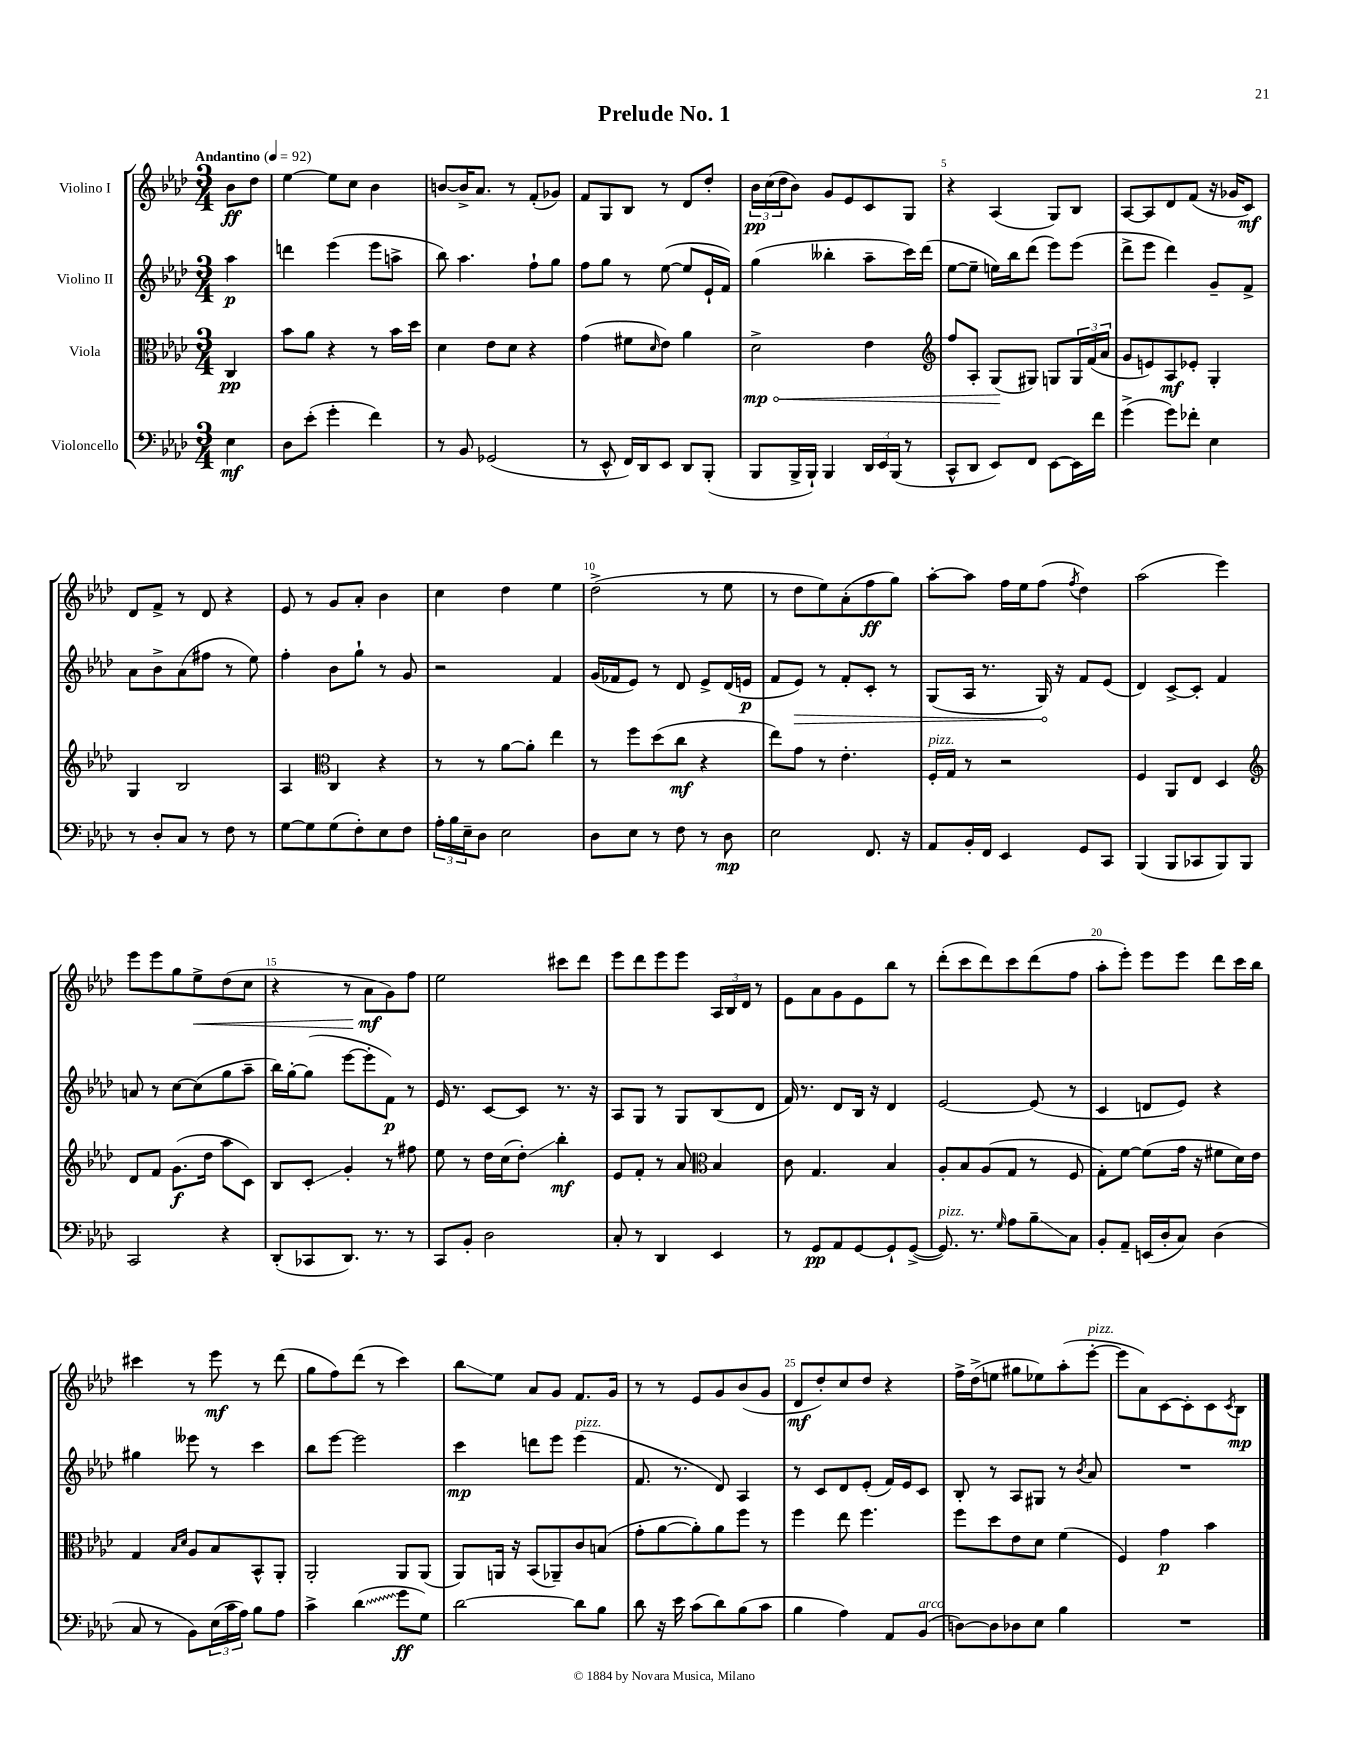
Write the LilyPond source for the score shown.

\header { title = "Prelude No. 1" }
<<
\new StaffGroup <<
\new Staff = "s0" \with { instrumentName = "Violino I" } {
    \clef treble \key aes \major \numericTimeSignature \time 3/4 \partial 4 \tempo "Andantino" 4 = 92
    bes'8\ff des''8 |
    ees''4~ ees''8 c''8 bes'4 |
    b'8~ b'16-> aes'8. r8 f'8-.( ges'8) |
    f'8 g8 bes8 r8 des'8 des''8-. |
    \tuplet 3/2 { bes'16\pp c''16( des''16 } bes'8) g'8 ees'8 c'8 g8 |
    r4 aes4( g8) bes8 |
    aes8~ aes8 des'8 f'8( r16 ges'16 c'8\mf) |
    des'8 f'8-> r8 des'8 r4 |
    ees'8 r8 g'8 aes'8-. bes'4 |
    c''4 des''4 ees''4 |
    des''2->( r8 ees''8 |
    r8 des''8 ees''8) aes'8-.( f''8\ff g''8) |
    aes''8~-. aes''8 f''16 ees''16 f''8( \acciaccatura { f''8 } des''4) |
    aes''2( ees'''4) |
    ees'''8 ees'''8 g''8 ees''8->\< des''8( c''8 |
    r4 r8 aes'8\mf\! g'8) f''8 |
    ees''2 cis'''8 des'''8 |
    ees'''8 des'''8 ees'''8 ees'''8 \tuplet 3/2 { aes16 bes16 des'16 } r8 |
    ees'8 aes'8 g'8 ees'8 bes''8 r8 |
    des'''8-.( c'''8 des'''8) c'''8 des'''8( f''8 |
    aes''8-. ees'''8-.) ees'''8 ees'''8 des'''8 c'''16 bes''16 |
    cis'''4 r8 ees'''8\mf r8 des'''8( |
    g''8 f''8) des'''8( r8 c'''4) |
    bes''8\glissando ees''8 aes'8 g'8 f'8. g'16 |
    r8 r8 ees'8 g'8 bes'8( g'8 |
    des'8\mf des''8-.) c''8 des''8 r4 |
    f''16-> des''16->( e''8 gis''8 ees''8) aes''8-.( ees'''8~-.^\markup { \italic "pizz." } |
    ees'''8 aes'8) c'8~ c'8-. c'8 \acciaccatura { c'8 } bes8\mp \bar "|." |
}
\new Staff = "s1" \with { instrumentName = "Violino II" } {
    \clef treble \key aes \major \numericTimeSignature \time 3/4 \partial 4
    aes''4\p |
    d'''4 ees'''4( ees'''8 a''8-> |
    bes''8) aes''4. f''8-! g''8 |
    f''8 g''8 r8 ees''8~( ees''8 ees'16-! f'16) |
    g''4( beses''4-. aes''8-- c'''16) des'''16( |
    ees''8~ ees''8-- e''16) bes''16 des'''8( ees'''8) ees'''8( |
    des'''8-> ees'''8 des'''4) g'8-- f'8-> |
    aes'8 bes'8-> aes'8( fis''8 r8 ees''8) |
    f''4-. bes'8 g''8-! r8 g'8 |
    r2 f'4 |
    g'16( fes'16 ees'8) r8 des'8 ees'8-> des'16( e'16\p |
    f'8 \once \override Hairpin.circled-tip = ##t ees'8\>) r8 f'8-. c'8-. r8 |
    g8( aes16 r8. g16\!) r16 f'8 ees'8( |
    des'4) c'8~-> c'8-. f'4 |
    a'8 r8 c''8~ c''8( g''8 aes''8-- |
    bes''16) g''16~-. g''8( ees'''8~ ees'''8-. f'8\p) r8 |
    ees'16 r8. c'8~ c'8 r8. r16 |
    aes8 g8 r8 g8 bes8( des'8 |
    f'16) r8. des'8 bes16 r16 des'4 |
    ees'2~ ees'8( r8 |
    c'4 d'8 ees'8) r4 |
    gis''4 eeses'''8 r8 c'''4 |
    bes''8 ees'''8~ ees'''2 |
    c'''4\mp d'''8 ees'''8 ees'''4^\markup { \italic "pizz." }( |
    f'8. r8. des'8) aes4 |
    r8 c'8 des'8 ees'8-.( f'16) ees'16 c'8 |
    bes8-. r8 aes8 gis8 r8 \acciaccatura { bes'8 } aes'8 |
    R2. \bar "|." |
}
\new Staff = "s2" \with { instrumentName = "Viola" } {
    \clef alto \key aes \major \numericTimeSignature \time 3/4 \partial 4
    c4\pp |
    bes'8 aes'8 r4 r8 bes'16 des''16 |
    des'4 ees'8 des'8 r4 |
    g'4( fis'8 \grace { des'16 } ees'8) aes'4 |
    \once \override Hairpin.circled-tip = ##t des'2->\mp\< ees'4 |
    \clef treble f''8 aes8-. g8\!( gis8) g8 \tuplet 3/2 { g16 f'16( aes'16 } |
    g'8 e'8) aes8\mf ees'8-. g4-. |
    g4 bes2 |
    aes4 \clef alto c4 r4 |
    r8 r8 aes'8~ aes'8-. ees''4 |
    r8 f''8 des''8( c''8\mf r4 |
    ees''8) g'8 r8 ees'4.-. |
    f16-.^\markup { \italic "pizz." } g16 r8 r2 |
    f4 aes,8 ees8 des4 |
    \clef treble des'8 f'8 g'8.\f( des''16 aes''8 c'8) |
    bes8 c'8-.\glissando g'4-. r8 fis''8 |
    ees''8 r8 des''16 c''16( des''8-.\glissando) bes''4-.\mf |
    ees'8 f'8-. r8 aes'8 \clef alto bes4 |
    c'8 g4. bes4 |
    aes8-. bes8 aes8( g8 r8 f8 |
    g8-.) f'8~ f'8( g'16 r16 fis'8 des'16) ees'16 |
    g4 \grace { bes16 des'16 } aes8 bes8 bes,8-^ aes,8-. |
    aes,2-. aes,8 aes,8( |
    aes,8) a,16 r16 bes,8( aes,8--) c'8 b8( |
    g'8-. aes'8~ aes'8-.) aes'8 f''8 r8 |
    f''4 ees''8 f''4. |
    f''8 des''8 ees'8 des'8 f'4( |
    f4) g'4\p bes'4 \bar "|." |
}
\new Staff = "s3" \with { instrumentName = "Violoncello" } {
    \clef bass \key aes \major \numericTimeSignature \time 3/4 \partial 4
    ees4\mf |
    des8 ees'8-.( g'4-. f'4) |
    r8 bes,8 ges,2( |
    r8 ees,8-^ f,16) des,16 ees,8 des,8 bes,,8-.( |
    bes,,8 bes,,16-> bes,,16-!) bes,,4 \tuplet 3/2 { des,16 ees,16 bes,,16( } r8 |
    c,8-^ des,8 ees,8) f,8 ees,8~ ees,16 f'16 |
    g'4->( g'8) fes'8-. ees4 |
    r8 des8-. c8 r8 f8 r8 |
    g8~ g8 g8( f8-.) ees8 f8 |
    \tuplet 3/2 { aes16-. bes16 ees16-- } des8 ees2 |
    des8 ees8 r8 f8 r8 des8\mp |
    ees2 f,8. r16 |
    aes,8 bes,16-. f,16 ees,4 g,8 c,8 |
    bes,,4( bes,,8 ces,8 bes,,8) bes,,8 |
    c,2 r4 |
    des,8-.( ces,8 des,8.) r8. r8 |
    c,8 bes,8-. des2 |
    c8-. r8 des,4 ees,4 |
    r8 g,8\pp aes,8 g,8~ g,8-! g,8~->( |
    g,8.^\markup { \italic "pizz." }) r8. \grace { g16 } aes8 bes8--\glissando c8 |
    bes,8-. aes,8-- e,16( des16-. c8) des4( |
    c8 r8 bes,8) \tuplet 3/2 { ees16( c'16 aes16) } bes8 aes8 |
    c'4-> \once \override Glissando.style = #'zigzag des'4\glissando( g'8\ff g8) |
    des'2~ des'8 bes8 |
    des'8 r16 ees'16 c'8( des'8) bes8( c'8 |
    bes4 aes4) aes,8 bes,8^\markup { \italic "arco" }( |
    d8~) d8 des8 ees8 bes4 |
    R2. \bar "|." |
}
>>
>>
\layout { \context { \Score \override BarNumber.break-visibility = ##(#f #t #t) barNumberVisibility = #(every-nth-bar-number-visible 5) } }
